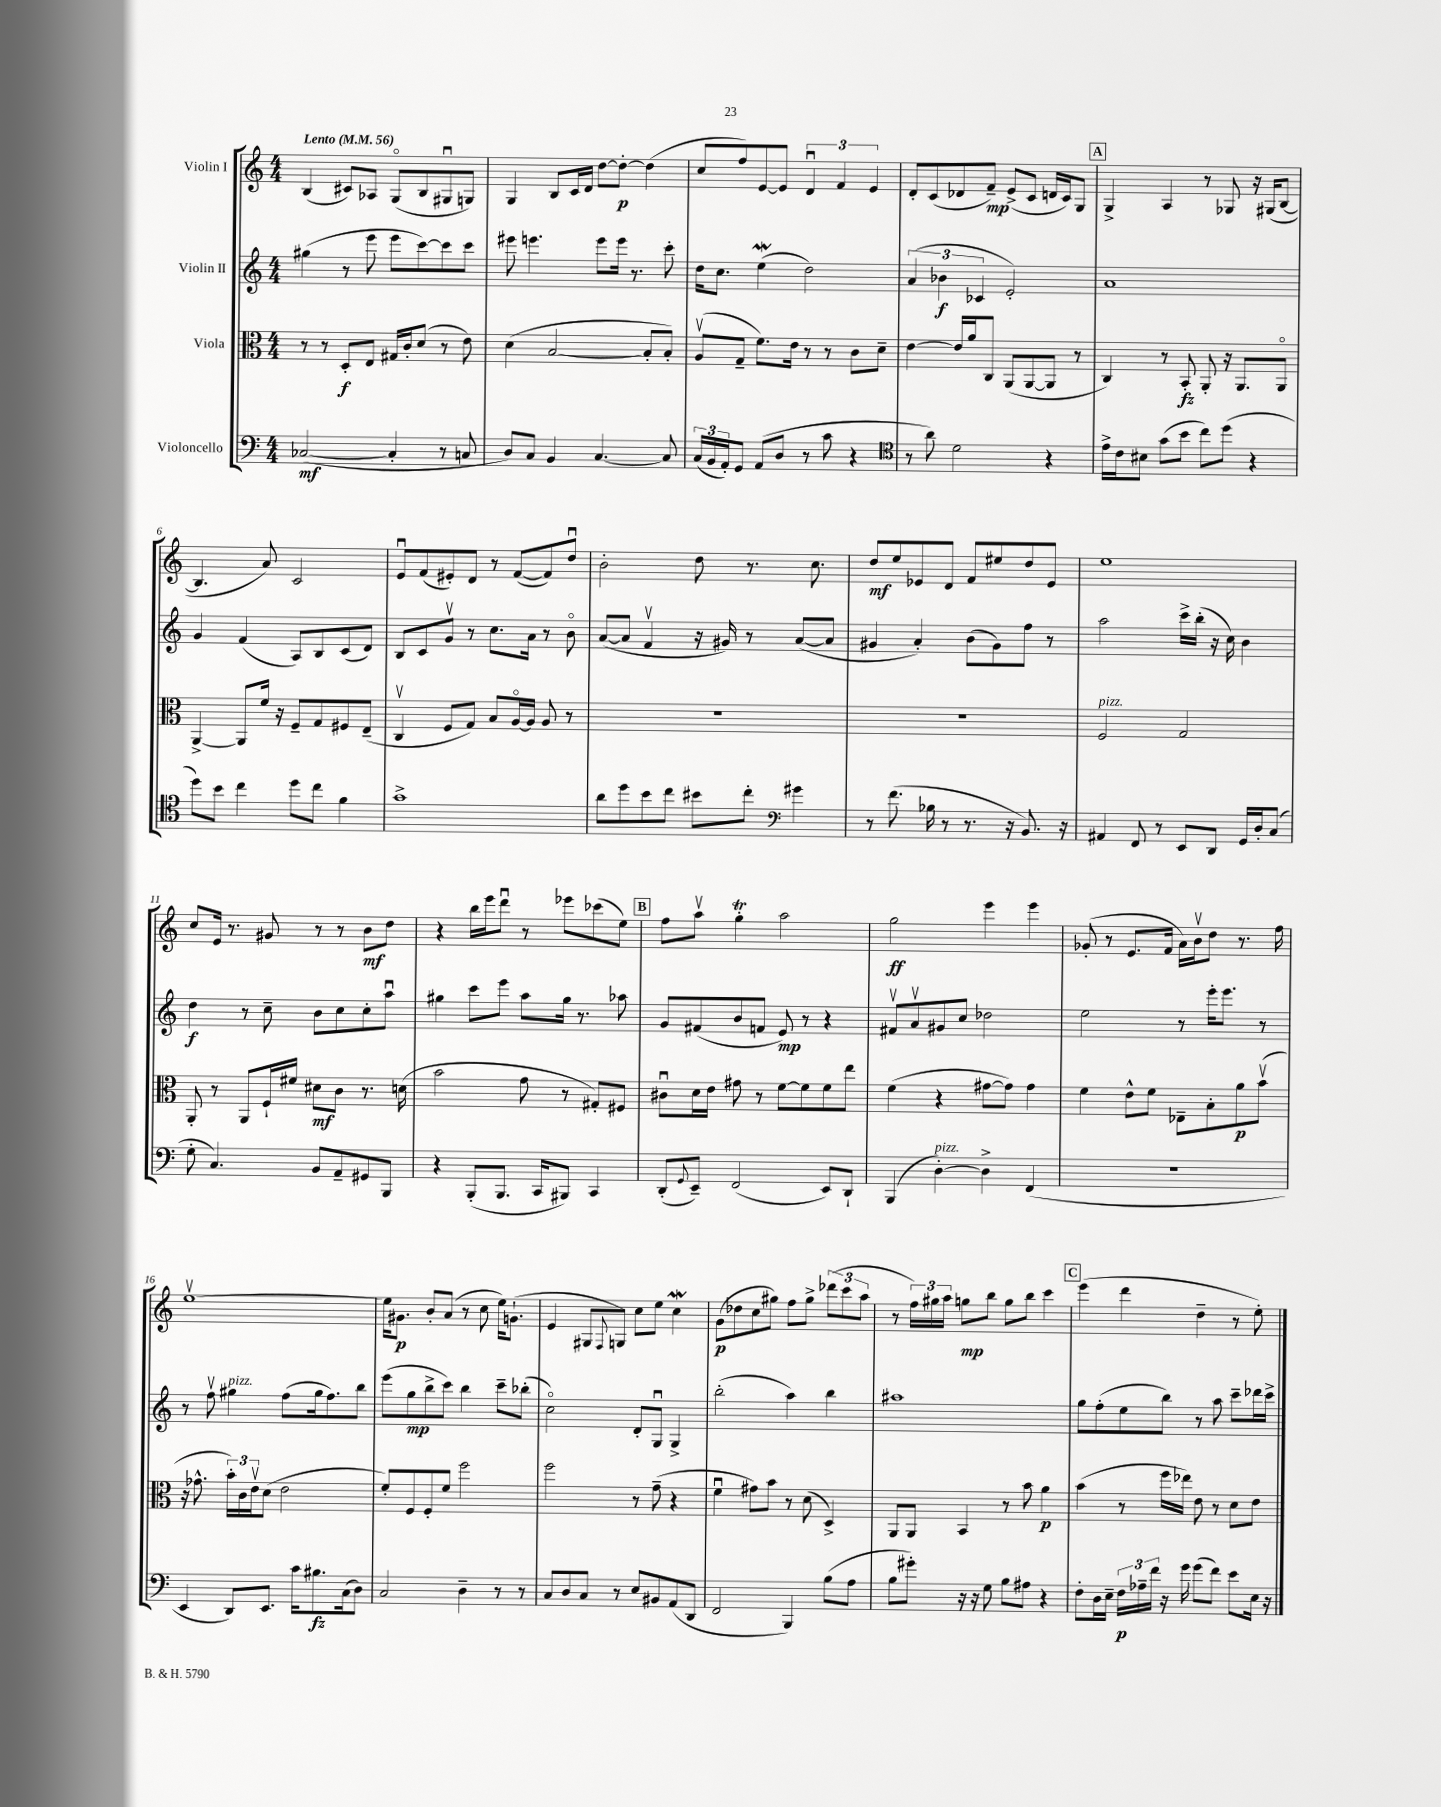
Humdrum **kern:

**kern	**kern	**kern	**kern
*staff4	*staff3	*staff2	*staff1
*clefF4	*clefC3	*clefG2	*clefG2
*k[]	*k[]	*k[]	*k[]
*M4/4	*M4/4	*M4/4	*M4/4
*MM56	*MM56	*MM56	*MM56
([2C-	8r	(4gg#	(4B
.	8r	.	.
.	8D'	8r	8c#)
.	8E	8eee	8A-
4C-']	16G#	8eee	(8Go
.	16c'	.	.
.	(8d	[8ccc)	8B
8r	8r	8ccc]	8G#u
8C	8e)	8ccc	8G)
=	=	=	=
8D)	(4d	8eee#	4G
8C	.	4.eee	.
4BB	[2B	.	8B
.	.	.	16c
.	.	.	16d
[4.C	.	8eee	[8dd
.	.	16eee	8dd'_
.	.	8.r	.
.	8B']	.	(4dd]
8C]	8B')	8ccc'	.
=	=	=	=
(24C	(8Av	16dd	8cc
24BB	.	.	.
.	.	8.cc	.
24AA')	.	.	.
8GG	8G~	.	8ff)
(8AA	8.f)	(4ee	[8e
8D	.	.	8e]
.	16e	.	.
8r	8r	2dd)	6du
8c	8r	.	.
.	.	.	6f
4r	8c	.	.
.	.	.	6e
.	8d~	.	.
=	=	=	=
*clefC4	*	*	*
8r	[4e	(6a	8d'
8a)	.	.	(8c
.	.	6b-	.
2d	16e]	.	8d-
.	16a	.	.
.	.	6c-	.
.	8C	.	8f~)
.	(8AA	2e')	(8e^
.	[8AA	.	8c
4r	8AA]	.	16d
.	.	.	16c)
.	8r	.	8G
=	=	=	=
16e^	4C)	1a	4G^
16c	.	.	.
8B#	.	.	.
(8g	8r	.	4A
8b	8BB'	.	.
8cc)	8AA'	.	8r
(8dd	16r	.	8G-
.	8.AA	.	.
4r	.	.	16r
.	.	.	(16G#
.	8AAo	.	[8B
=	=	=	=
8dd)	[4AA^	4g	4.B]
8b	.	.	.
4cc	8AA]	(4f	.
.	16f	.	8a)
.	16r	.	.
8dd	8F~	8A)	2c
8cc	8G	8B	.
4f	8F#	(8c	.
.	(8E~	8d)	.
=	=	=	=
1g^	4Cv	8B	8eu
.	.	8c	(8f
.	8F	8gv	8e#')
.	8G)	8r	8d
.	8B	8.cc	8r
.	[16Ao	.	([8f
.	16A]	16a	.
.	8A	8r	8f])
.	8r	8bo	8ddu
=	=	=	=
8a	1r	([8a	2b'
8dd	.	8a]	.
8b	.	4fv	.
8cc	.	.	.
8b#	.	16r	8dd
.	.	16g#)	.
8cc'	.	8r	8.r
*clefF4	*	*	*
4g#	.	([8a	.
.	.	.	8.cc
.	.	8a]	.
=	=	=	=
8r	1r	4g#	8dd
(8.f	.	.	8ee
.	.	4a')	8e-
16B-	.	.	.
8r	.	.	8d
8.r	.	(8b	8f
.	.	8g#)	8ee#
16r	.	.	.
8.BB)	.	8ff	8dd
.	.	8r	8e-
16r	.	.	.
=	=	=	=
4AA#	2F	2aa	1ee
8FF	.	.	.
8r	.	.	.
8EE	2G	16ccc^	.
.	.	(16bb'	.
8DD	.	16r	.
.	.	16cc)	.
16GG	.	4b	.
16D'	.	.	.
(8C	.	.	.
=	=	=	=
8G'	8AA'	4dd	8cc
4.C)	8r	.	16e
.	.	.	8.r
.	8AA	8r	.
.	16F`	8cc~	8g#
.	16f#	.	.
8BB	8d#	8b	8r
8AA~	8c	8cc	8r
8GG#	8.r	8cc'	8b
8BBB	.	8aau	8dd
.	(16d	.	.
=	=	=	=
4r	2b	4gg#	4r
(8BBB'	.	8ccc	16bb
.	.	.	16eee
8.BBB	.	8eee	8dddu
.	8g	8aa	8r
16CC	.	.	.
8BBB#)	8r	16gg#	8eee-
.	.	8.r	.
4CC	8G#')	.	(8ccc-
.	8F#	8aa-	8ee)
=	=	=	=
(8DD'	8c#u	8g	8ff
8qqGG	.	.	.
8EE~)	16d	(8f#	8aav
.	16e	.	.
(2FF	8g#	8b	4gg'
.	8r	8f	.
.	[8f	8e)	2aa
.	8f]	8r	.
8EE)	8f	4r	.
8DD`	8ee	.	.
=	=	=	=
(4BBB	(4f	8f#v	2gg
.	.	8av	.
[4D')	4r	8g#	.
.	.	8cc	.
4D^]	[8g#	2dd-	4eee
.	8g#])	.	.
(4FF	4g#	.	4eee
=	=	=	=
1r	4f	2ee	(8g-'
.	.	.	8r
.	8e^^	.	8.e
.	8f	.	.
.	.	.	16f
.	8E-~	8r	16a)
.	.	.	16bv
.	8B'	16eee'	8dd
.	.	8.eee	.
.	8a	.	8.r
.	(8bv	8r	.
.	.	.	16ff
=	=	=	=
4EE	16r	8r	[1eev
.	8.g-^^	.	.
.	.	8ffv	.
8DD)	24b')	4gg#	.
.	24c	.	.
.	24ev	.	.
8.EE	(8d	.	.
.	2e	(8ff	.
16c	.	.	.
8.B#	.	16gg#	.
.	.	8.ff)	.
(16C	.	.	.
8D)	.	8bb	.
=	=	=	=
2C	8f')	(8eee	16ee]
.	.	.	8.g#
.	8F	8gg	.
.	8F'	8bb^	8b'
.	8f	8ccc)	(8a
4D~	2ff	4bb	8r
.	.	.	8cc
8r	.	8ccc~	16ee)
.	.	.	(8.g`
8r	.	(8bb-'	.
=	=	=	=
8C	2ff	2cco)	4e
8D	.	.	.
8C	.	.	8G#
.	.	.	8qqF
8r	.	.	8G)
8E	8r	8d'	8cc
8BB#	(8g~	8Gu	8ee
(8AA	4r	4G^	4cc
8DD	.	.	.
=	=	=	=
2FF	4fu	(2bb'	(8g
.	.	.	8dd-
.	8g#)	.	8cc
.	8b	.	8gg#)
4BBB)	8r	4aa)	8ff
.	(8d	.	8gg#^
(8B	4D^)	4bb	(12ddd-
.	.	.	12ccc
8A	.	.	.
.	.	.	12aa
=	=	=	=
8B	8AA	1aa#	8r
8g#')	8AA	.	24ff)
.	.	.	24gg#
.	.	.	24aa
16r	4BB	.	8gg
16r	.	.	.
8G	.	.	8bb
8B	8r	.	8gg
8A#	8b	.	8bb
4r	4a	.	4ccc
=	=	=	=
8F'	(4b	8gg	(4eee
16D	.	(8ff'	.
16E~	.	.	.
24F	8r	8ee	4ddd
24A-~	.	.	.
24f	.	.	.
16r	16ff	8bb)	.
16g	16ee-)	.	.
(8g	8e	8r	4dd~
8f)	8r	8aa	.
8e	8d	8ccc~	8r
16E	8e	16ddd-	8ee')
16r	.	16ccc^	.
==	==	==	==
*-	*-	*-	*-
